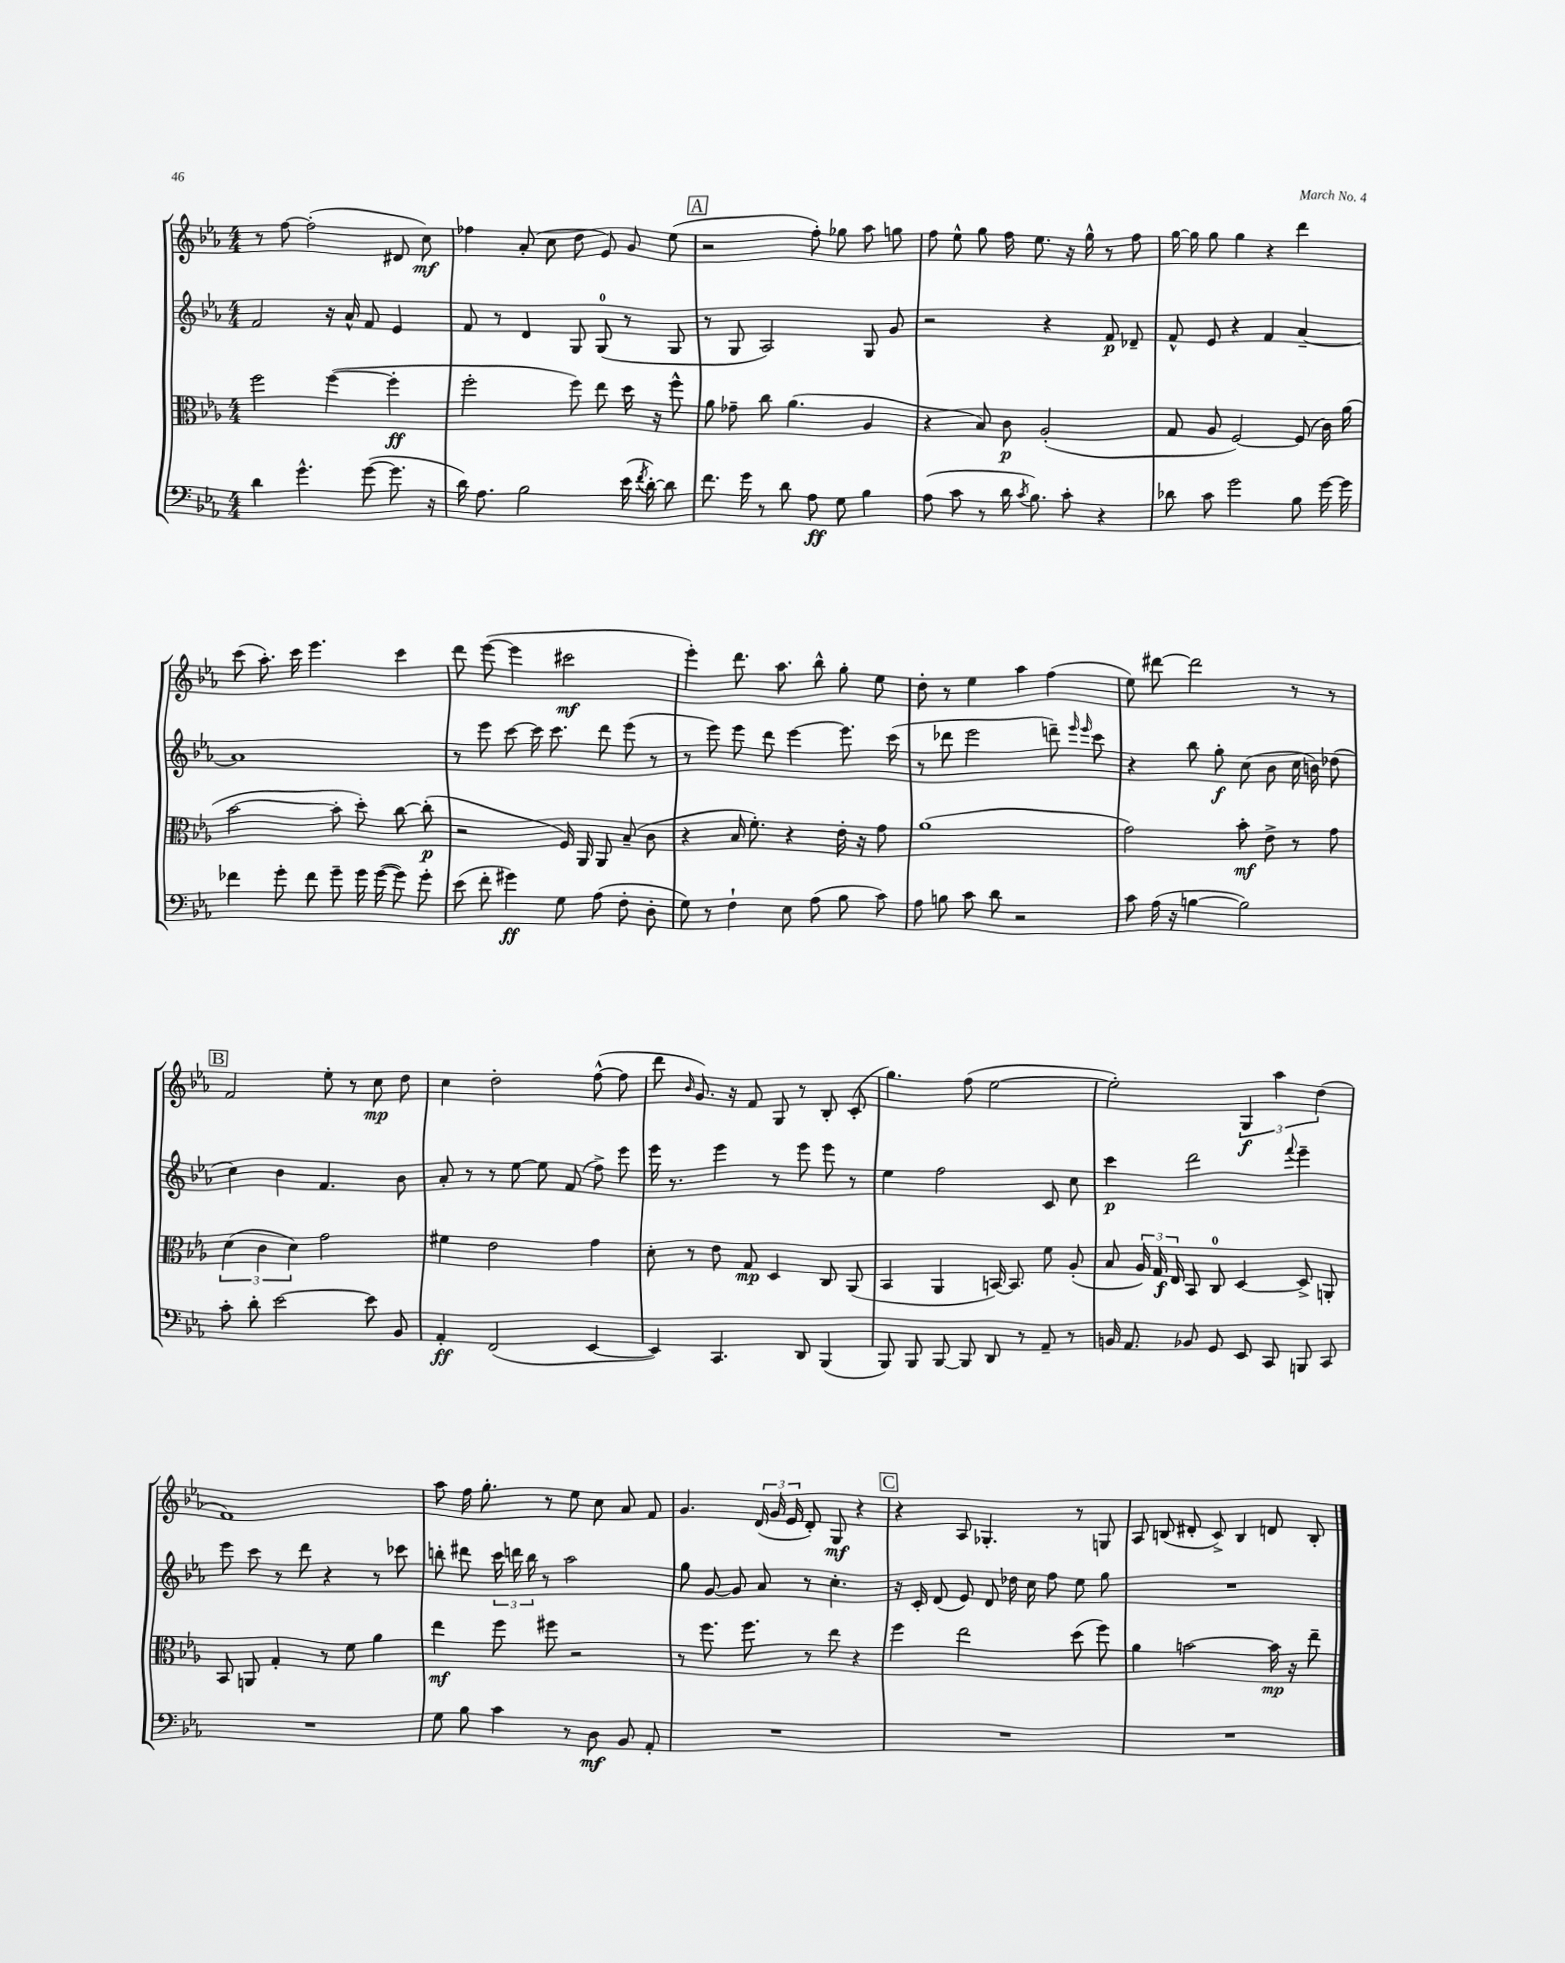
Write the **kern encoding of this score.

**kern	**kern	**kern	**kern
*staff4	*staff3	*staff2	*staff1
*clefF4	*clefC3	*clefG2	*clefG2
*k[b-e-a-]	*k[b-e-a-]	*k[b-e-a-]	*k[b-e-a-]
*M4/4	*M4/4	*M4/4	*M4/4
4d	2ff	2f	8r
.	.	.	[8ff
4.g^^	.	.	(2ff']
.	([4ff	16r	.
.	.	16a-^^	.
([8g	.	8f	.
8.g]	4ff']	4e-	8d#
.	.	.	8cc)
16r	.	.	.
=	=	=	=
16d)	2ff'	8f	4ff-
8.A-	.	.	.
.	.	8r	.
2B-	.	4d	(8a-'
.	.	.	8cc
.	8ff)	8G	8dd
.	8ee-	(8G	8e-)
(16e-	16dd	8r	8g
8qf	.	.	.
[16d')	16r	.	.
8d]	8ff^^	8G	(8ee-
=	=	=	=
8.f	8a-	8r	2r
.	8g-~	8G	.
16g	.	.	.
8r	8cc	2A-)	.
8d	(4.a-	.	.
8A-	.	.	8ff')
8G	.	.	8gg-
4B-	4A-	8G	8aa-
.	.	8g	8gg
=	=	=	=
(8A-	4r	2r	8ff
8c	.	.	8ee-^^
8r	8B-)	.	8gg
16d	8c	.	16ff
8qc	.	.	.
8.B-)	.	.	8.ee-
.	(2A-'	4r	.
8c'	.	.	16r
.	.	.	16gg^^
4r	.	8f	8r
.	.	8d-~	8ff
=	=	=	=
8d-	8G	8f^^	[16gg
.	.	.	16gg]
8c	8A-	8e-	8gg
2g	[2F)	4r	4gg
.	.	4f	4r
8B-	(8F]	[4a-~	4ddd
[16g	16c)	.	.
16g]	(16a-	.	.
=	=	=	=
4f-	[2b-	1a-]	(8ccc
.	.	.	8.aa-')
8g'	.	.	.
.	.	.	16ccc
8f-	.	.	4.eee-
8g~	8b-']	.	.
16g	8dd')	.	.
([16g	.	.	.
8g])	[8cc	.	4ccc
8g'	(8cc']	.	.
=	=	=	=
(8e-	2r	8r	8ddd
8f'	.	8eee-	([8eee-
4g#)	.	[8ccc	4eee-]
.	.	16ccc]	.
.	.	8.ccc	.
8G	16F)	.	2ccc#
.	16AA-	.	.
(8A-	8AA-	8ddd	.
8F'	(8B-~	(8eee-	.
8D'	8c	8r	.
=	=	=	=
8G)	4r	8r	4eee-')
8r	.	8eee-)	.
4F`	16B-	8eee-	8.ddd
.	8.f')	.	.
.	.	8ddd	.
.	.	.	8.aa-
8E-	4r	[4eee-	.
(8A-	.	.	8bb-^^
8B-	16e-'	8.eee-]	8gg'
.	16r	.	.
8c)	8g	.	8ee-
.	.	(16ccc	.
=	=	=	=
8A-	(1a-	8r	8dd'
8B	.	8ddd-	8r
8c	.	2eee-	4ee-
8d	.	.	.
2r	.	.	4aa-
.	.	8ddd~)	(4ff
.	.	16qqeee-	.
.	.	16qqeee-	.
.	.	8ccc	.
=	=	=	=
8c	2g)	4r	8ee-)
(16A-	.	.	[8ddd#
16r	.	.	.
[4B	.	8bb-	2ddd#]
.	.	8gg'	.
2B])	8b-'	(8cc	.
.	8e-^	8b-	.
.	8r	16cc	8r
.	.	16b)	.
.	8g	(8dd-	8r
=	=	=	=
8c'	(6d	4cc)	2f
8d'	.	.	.
.	6c	.	.
[2e-	.	4b-	.
.	6d)	.	.
.	2g	4.f	8ee-'
.	.	.	8r
8e-]	.	.	8cc
8BB-	.	8b-	8dd
=	=	=	=
4AA-'	4f#	8a-'	4cc
.	.	8r	.
(2FF	2e-	8r	2dd'
.	.	[8ee-	.
.	.	8ee-]	.
.	.	(8f	.
[4EE-	4g	8ff^)	([8ff^^
.	.	8eee-	8ff]
=	=	=	=
4EE-])	8d'	16eee-	8ddd
.	.	8.r	.
.	.	.	16qqb-
.	8r	.	8.g)
4.CC	8e-	4eee-	.
.	.	.	16r
.	8G	.	8f
.	4D	8r	8G
8DD	.	8eee-	8r
(4BBB-	8C	8eee-	8B-'
.	(8AA-	8r	(8c'
=	=	=	=
8BBB-)	4BB-	4ee-	4.gg)
8BBB-	.	.	.
[8BBB-	4AA-	2ff	.
8BBB-]	.	.	(8ff
8DD	[16BB)	.	[2ee-
.	8.BB]	.	.
8r	.	.	.
8AA-~	8f	8c	.
8r	(8A-'	8cc	.
=	=	=	=
16BB	8B-	4ccc	2ee-'])
8.AA-	.	.	.
.	24A-)	.	.
.	24G	.	.
.	24E-	.	.
8BB-	8BB-	2ddd	.
8GG	8C	.	.
8EE-	[4D	.	6G
8CC	.	.	.
.	.	.	6aa-
.	.	8qqfff	.
8BBB	8D^]	4eee-~	.
.	.	.	(6dd
8CC	8AA'	.	.
=	=	=	=
1r	8BB-	8eee-	1f)
.	8AA	8ccc	.
.	4G'	8r	.
.	.	8ddd	.
.	8r	4r	.
.	8f	.	.
.	4a-	8r	.
.	.	8ccc-	.
=	=	=	=
8G	4ee-	8bb'	8aa-
8B-	.	8ddd#	16ff
.	.	.	8.gg'
4c	8ff	24ccc	.
.	.	24ddd	.
.	.	24bb	.
.	8ff#	8r	8r
8r	2r	2aa-	8ee-
8D	.	.	8cc
8BB-	.	.	8a-
8AA-'	.	.	8f
=	=	=	=
1r	8r	8gg	4.g
.	8.ff	[8g	.
.	.	8g]	.
.	8.ff	.	.
.	.	8a-	(24d
.	.	.	24g
.	.	.	24e-
.	8r	8r	8d')
.	8ee-	4.cc'	8G
.	4r	.	4r
=	=	=	=
1r	4ff	16r	4r
.	.	16c'	.
.	.	(8d	.
.	2ee-	8e-)	8A-
.	.	8d	4.G-'
.	.	16dd-	.
.	.	16cc	.
.	.	8ff	.
.	(8dd	8ee-	8r
.	8ff)	8gg	8G
=	=	=	=
1r	4a-	1r	8A-
.	.	.	(8B
.	[2b	.	8d#'
.	.	.	8c^)
.	.	.	4B
.	16b]	.	8d
.	16r	.	.
.	8ee-~	.	8B'
==	==	==	==
*-	*-	*-	*-
